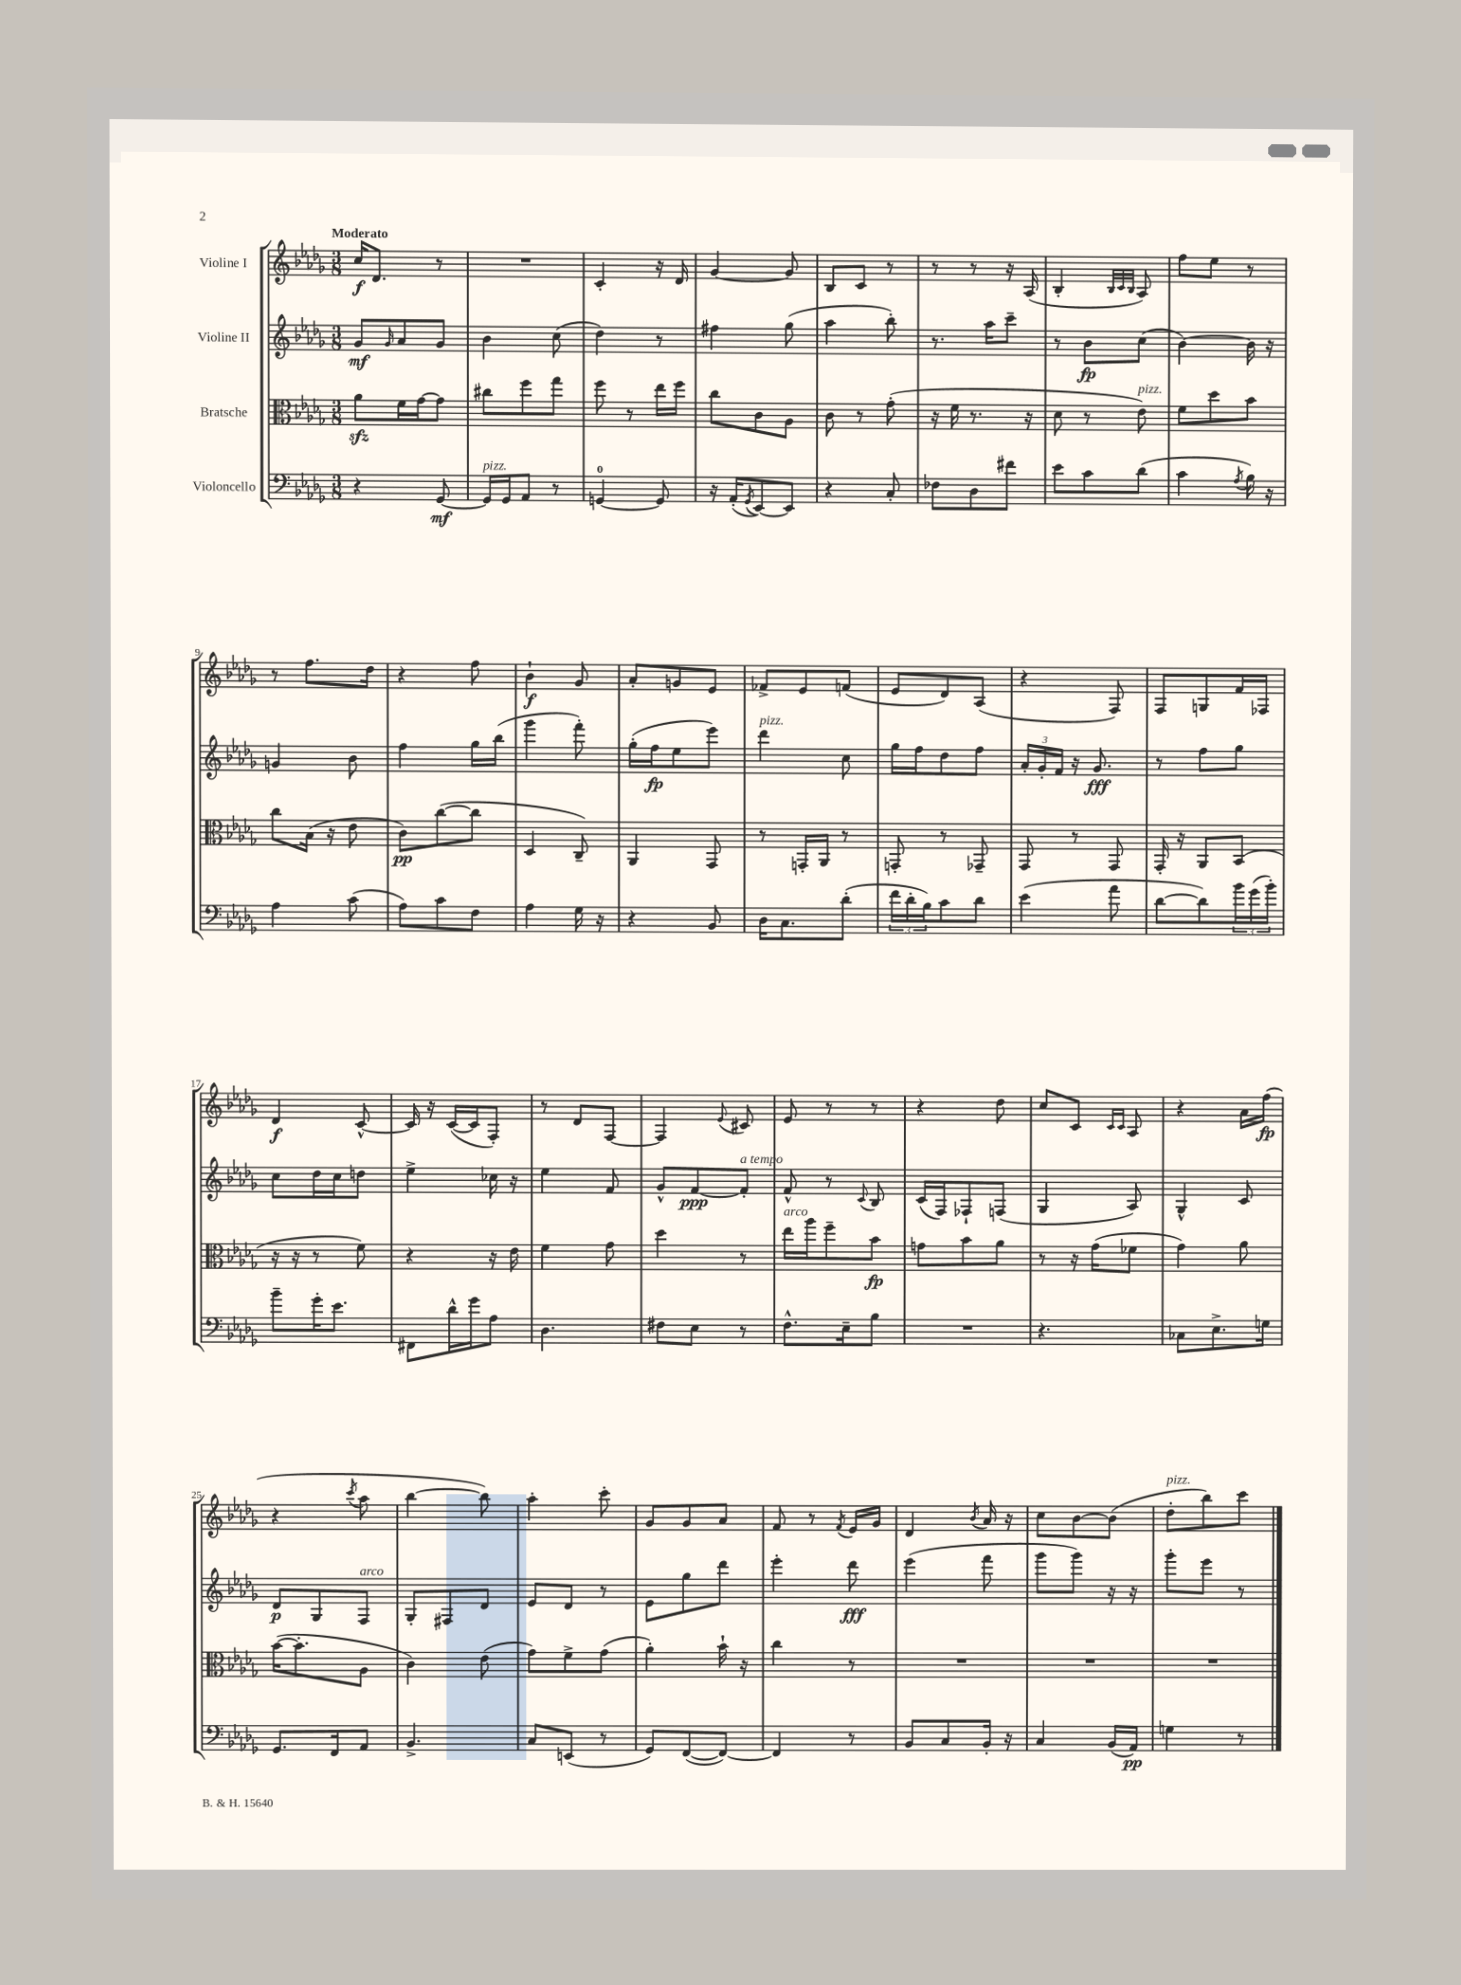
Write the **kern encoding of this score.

**kern	**kern	**kern	**kern
*staff4	*staff3	*staff2	*staff1
*clefF4	*clefC3	*clefG2	*clefG2
*k[b-e-a-d-g-]	*k[b-e-a-d-g-]	*k[b-e-a-d-g-]	*k[b-e-a-d-g-]
*M3/8	*M3/8	*M3/8	*M3/8
4r	8a-	8g-	16cc
.	.	.	8.d-
.	.	16qqg-	.
.	16f	8a-	.
.	[16g-	.	.
[8GG-	8g-]	8g-	8r
=	=	=	=
16GG-]	8cc#	4b-	4.r
16GG-	.	.	.
8AA-	8ff	.	.
8r	8gg-	(8cc	.
=	=	=	=
[4GG	8ff	4dd-)	4c'
.	8r	.	.
8GG]	16ee-	8r	16r
.	16ff	.	16d-
=	=	=	=
16r	8cc	4ff#	[4g-
(16AA-'	.	.	.
8qGG-	.	.	.
[8EE-)	8c	.	.
8EE-]	8A-	(8gg-	8g-]
=	=	=	=
4r	8c	4aa-	8B-
.	8r	.	8c
8C'	(8g-'	8bb-')	8r
=	=	=	=
8F-	16r	8.r	8r
.	16f	.	.
8D-	8.r	.	8r
.	.	16aa-	.
8f#	.	8ccc~	16r
.	16r	.	(16A-
=	=	=	=
8e-	8d-	8r	4B-'
8c	8r	8b-	.
.	.	.	32qqB-
.	.	.	32qqc
.	.	.	32qqB-
(8d-	8e-)	(8cc	8A-)
=	=	=	=
4c	8f	[4b-)	8ff
.	8dd-	.	8ee-
8qA-	.	.	.
16B-)	8b-	16b-]	8r
16r	.	16r	.
=	=	=	=
4A-	8cc	4g	8r
.	(16B-	.	8.ff
.	16r	.	.
(8c	8e-	8b-	.
.	.	.	16dd-
=	=	=	=
8A-)	8c)	4ff	4r
8c	([8cc	.	.
8F	8cc]	16gg-	8ff
.	.	(16bb-	.
=	=	=	=
4A-	4D-	4ggg-	4b-`
16G-	8C~)	8fff')	8g-
16r	.	.	.
=	=	=	=
4r	4AA-	(16gg-'	8a-'
.	.	16ff	.
.	.	8ee-	8g
8BB-	8GG-	8eee-)	8e-
=	=	=	=
16D-	8r	4ddd-	8f-^
8.C	.	.	.
.	16GG'	.	8e-
.	16AA-	.	.
(8d-'	8r	8cc	(8f
=	=	=	=
24f	8GG'	16gg-	8e-
24d-'	.	.	.
.	.	16ff	.
24B-)	.	.	.
8c	8r	8dd-	8d-)
8d-	8GG-~	8ff	(8A-
=	=	=	=
(4e-	8GG-	24a-'	4r
.	.	24g-'	.
.	.	24f	.
.	8r	16r	.
.	.	8.g-	.
8a-	8GG-	.	8F)
=	=	=	=
[8d-	16GG-'	8r	8F
.	16r	.	.
8d-])	8AA-	8ff	8G
24b-	(8BB-	8gg-	16f
(24g-	.	.	.
.	.	.	16F-
24b-')	.	.	.
=	=	=	=
8b-~	16r	8cc	4d-
.	16r	.	.
16g-'	8r	16dd-	.
8.e-	.	16cc	.
.	8f)	8dd	[8c^^
=	=	=	=
8FF#	4r	4ee-^	16c]
.	.	.	16r
16d-^^	.	.	([16c
16g-	.	.	16c]
8A-	16r	16cc-	8F')
.	16e-	16r	.
=	=	=	=
4.D-	4f	4ee-	8r
.	.	.	8d-
.	8g-	8f	[8F
=	=	=	=
8F#	4dd-	8g-^^	4F]
8E-	.	[8f	.
.	.	.	8qqe-
8r	8r	8f']	8c#
=	=	=	=
8.F^^	16ee-	8f^^	8e-
.	16aa-	.	.
.	8ff~	8r	8r
16E-~	.	.	.
.	.	8qqc	.
8B-	8b-	8B-	8r
=	=	=	=
4.r	8g	(16c	4r
.	.	16F)	.
.	8b-	8F-`	.
.	8a-	(8F	8dd-
=	=	=	=
4.r	8r	4G-	8cc
.	16r	.	8c
.	(16g-	.	.
.	.	.	16qqc
.	.	.	16qqc
.	8f-	8A-)	8A-
=	=	=	=
8C-	4g-)	4G-^^	4r
8.E-^	.	.	.
.	8a-	8c	16a-
16G	.	.	(16ff
=	=	=	=
8.GG-	([16b-	8d-	4r
.	8.b-']	.	.
.	.	8G-	.
16FF	.	.	.
.	.	.	8qccc
8AA-	8A-	8F	8aa-
=	=	=	=
4.BB-^	4c)	8G-'	[4bb-
.	.	8F#	.
.	(8e-	8d-	8bb-])
=	=	=	=
8C	8g-)	8e-	4aa-'
(8EE	8f^	8d-	.
8r	(8g-	8r	8ccc'
=	=	=	=
8GG-)	4a-')	8e-	8g-
([8FF	.	8gg-	8g-
8FF_)	16b-`	8ddd-	8a-
.	16r	.	.
=	=	=	=
4FF]	4cc	4eee-'	8f
.	.	.	8r
.	.	.	8qf
8r	8r	8ddd-	16e-
.	.	.	16g-
=	=	=	=
8BB-	4.r	(4eee-	4d-
8C	.	.	.
.	.	.	8qb-
16BB-'	.	8fff	16a-
16r	.	.	16r
=	=	=	=
4C	4.r	8ggg-	8cc
.	.	8ggg-)	[8b-
(16BB-	.	16r	(8b-]
16AA-)	.	16r	.
=	=	=	=
4G	4.r	8ggg-'	8dd-'
.	.	8eee-	8bb-)
8r	.	8r	8ccc
==	==	==	==
*-	*-	*-	*-
